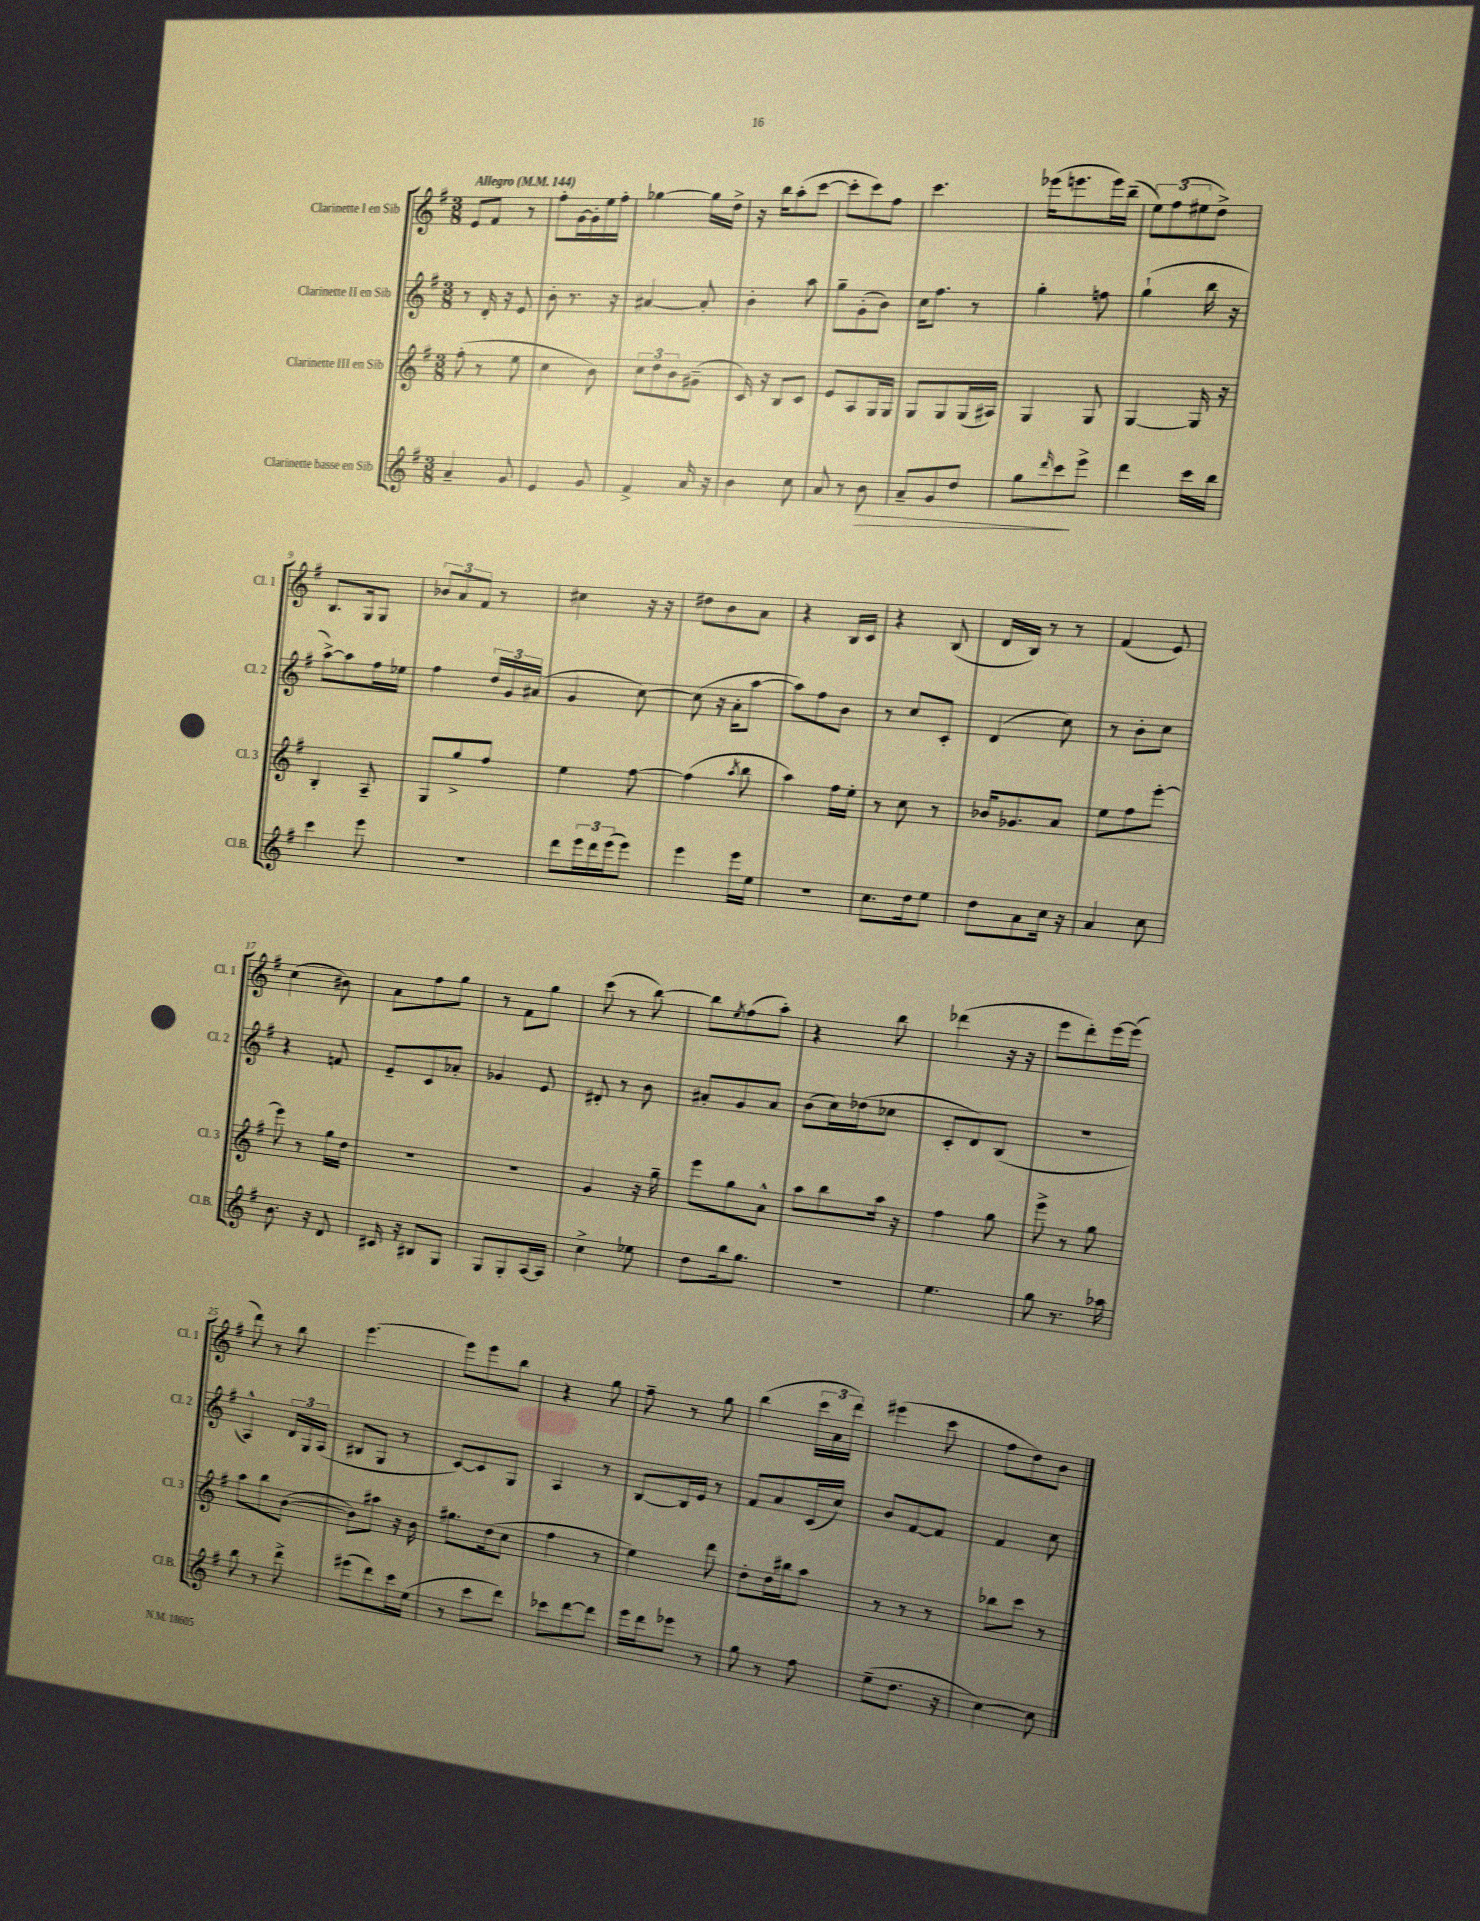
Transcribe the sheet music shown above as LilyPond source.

<<
\new StaffGroup <<
\new Staff = "s0" \with { instrumentName = "Clarinette I en Sib" shortInstrumentName = "Cl. 1" } {
    \clef treble \key g \major \numericTimeSignature \time 3/8 \tempo "Allegro" 4 = 144
    e'8 fis'8 r8 |
    fis''8-. g'16~ g'16-. e''16 fis''16-. |
    ges''4~ ges''16 d''16-> |
    r16 b''16 a''8-.( c'''8~ |
    c'''8-. c'''8) fis''8 |
    c'''4. |
    ees'''16( e'''8. e'''16) b''16--( |
    \tuplet 3/2 { e''8) fis''8( eis''8 } d''8->) |
    b8. g16 g8 |
    \tuplet 3/2 { bes'8 a'8 fis'8 } r8 |
    cis''4 r16 r16 |
    dis''8 b'8 a'8 |
    r4 b16 c'16 |
    r4 b8( |
    d'16 b16) r8 r8 |
    fis'4( e'8) |
    c''4( bis'8) |
    a'8 fis''8 g''8 |
    r8 fis'8 g''8 |
    c'''8( r8 b''8~) |
    b''8 \acciaccatura { e''8 } fis''8( a''8-.) |
    r4 b''8 |
    des'''4( r16 r16 |
    e'''8 d'''8-.) e'''16~ e'''16( |
    d'''8) r8 b''8 |
    e'''4.~ |
    e'''8 e'''8 b''8 |
    r4 g''8 |
    fis''8-- r8 g''8 |
    b''4( \tuplet 3/2 { c'''16 a'16 d'''16) } |
    eis'''4( c'''8 |
    fis''8 d''8) b'8 \bar "|." |
}
\new Staff = "s1" \with { instrumentName = "Clarinette II en Sib" shortInstrumentName = "Cl. 2" } {
    \clef treble \key g \major \numericTimeSignature \time 3/8
    r8 d'16-. r16 e'8 |
    b'8-. r8. r16 |
    ais'4~ ais'8-. |
    b'4-. a''8 |
    g''8-- g'8-.( b'8) |
    c''16 fis''8. r8 |
    g''4-. f''8 |
    g''4-!( b''16 r16 |
    a''8~->) a''8 fis''16 ees''16 |
    fis''4 \tuplet 3/2 { d''16 g'16 ais'16( } |
    g'4 c''8~) |
    c''8( r16 a'16-. a''8~ |
    a''8) fis''8 b'8 |
    r8 c''8 c'8-. |
    d'4( c''8) |
    r8 b'8-. c''8 |
    r4 f'8 |
    e'8-- c'8 aes'8-. |
    ges'4 e'8 |
    dis'8-. r8 b'8 |
    ais'8-. g'8 ais'8 |
    b'8( c''16) des''16( ces''8 |
    c'8-. d'8) b8( |
    R4. |
    a4-^) \tuplet 3/2 { d'16 g16 a16( } |
    bis8 g8 r8 |
    c'8~) c'8 g8 |
    a4 r8 |
    b8~ b16 e'16 r8 |
    fis'8 a'8 c'16( c''16) |
    b'8 fis'8~ fis'8 |
    fis'4 c''8 \bar "|." |
}
\new Staff = "s2" \with { instrumentName = "Clarinette III en Sib" shortInstrumentName = "Cl. 3" } {
    \clef treble \key g \major \numericTimeSignature \time 3/8
    fis''8-.( r8 e''8 |
    c''4 b'8) |
    \tuplet 3/2 { c''8 d''8 b'8 } gis'8--( |
    c'16) r16 b8 c'8 |
    e'8 a8 g16 g16 |
    g8 g8 g16( ais16) |
    g4 g8 |
    g4~ g16 r16 |
    b4-. a8-- |
    g8 g''8-> fis''8 |
    e''4 fis''8~ |
    fis''4( \acciaccatura { a''8 } b''8 |
    a''4) fis''16 e''16-. |
    r8 c''8 r8 |
    bes'16 ges'8. a'8 |
    e''8 fis''8 e'''8~-. |
    e'''8 r8 g''16 d''16 |
    R4. |
    R4. |
    g'4 r16 g''16-- |
    e'''8 g''8 a'8-^ |
    a''8 b''8 a''16 r16 |
    fis''4 g''8 |
    e'''8-> r8 g''8 |
    a''8 b''8 b'8~( |
    b'8) ais''8 r16 b'16 |
    gis''8. d''16( c''8 |
    fis''4 r8 |
    e''4) d'''8 |
    d''8-. d''16 bis''16 a''8 |
    r8 r8 r8 |
    bes''8 c'''8 r8 \bar "|." |
}
\new Staff = "s3" \with { instrumentName = "Clarinette basse en Sib" shortInstrumentName = "Cl.B." } {
    \clef treble \key g \major \numericTimeSignature \time 3/8
    a'4-- g'8 |
    e'4 g'8 |
    fis'4-> a'16 r16 |
    b'4 c''8 |
    a'8 r8 b'8\> |
    a'8-- g'8 d''8 |
    g''8 \grace { d'''16 } c'''8\! e'''8-> |
    d'''4 c'''16 b''16 |
    c'''4 e'''8 |
    R4. |
    d'''8 \tuplet 3/2 { e'''16 d'''16 e'''16( } e'''8) |
    e'''4 e'''16 e''16 |
    R4. |
    c''8. d''16 e''8 |
    d''8 a'8 c''16 r16 |
    a'4 c''8 |
    b'8. r16 d'8 |
    cis'16 r16 bis8 g8 |
    g8 g8-. a16~ a16 |
    c''4-> ees''8 |
    d''8 b''16 g''8. |
    R4. |
    e''4. |
    g''8 r8. aes''16 |
    b''8 r8 d'''8-> |
    eis'''8( d'''8) c'''16 e''16( |
    r8 c'''8 d'''8) |
    ces'''8 d'''8~ d'''8 |
    e'''16 d'''16 ees'''8 r8 |
    g''8 r8 fis''8 |
    e''8--( d''8. r16 |
    c''4~) c''8 \bar "|." |
}
>>
>>
